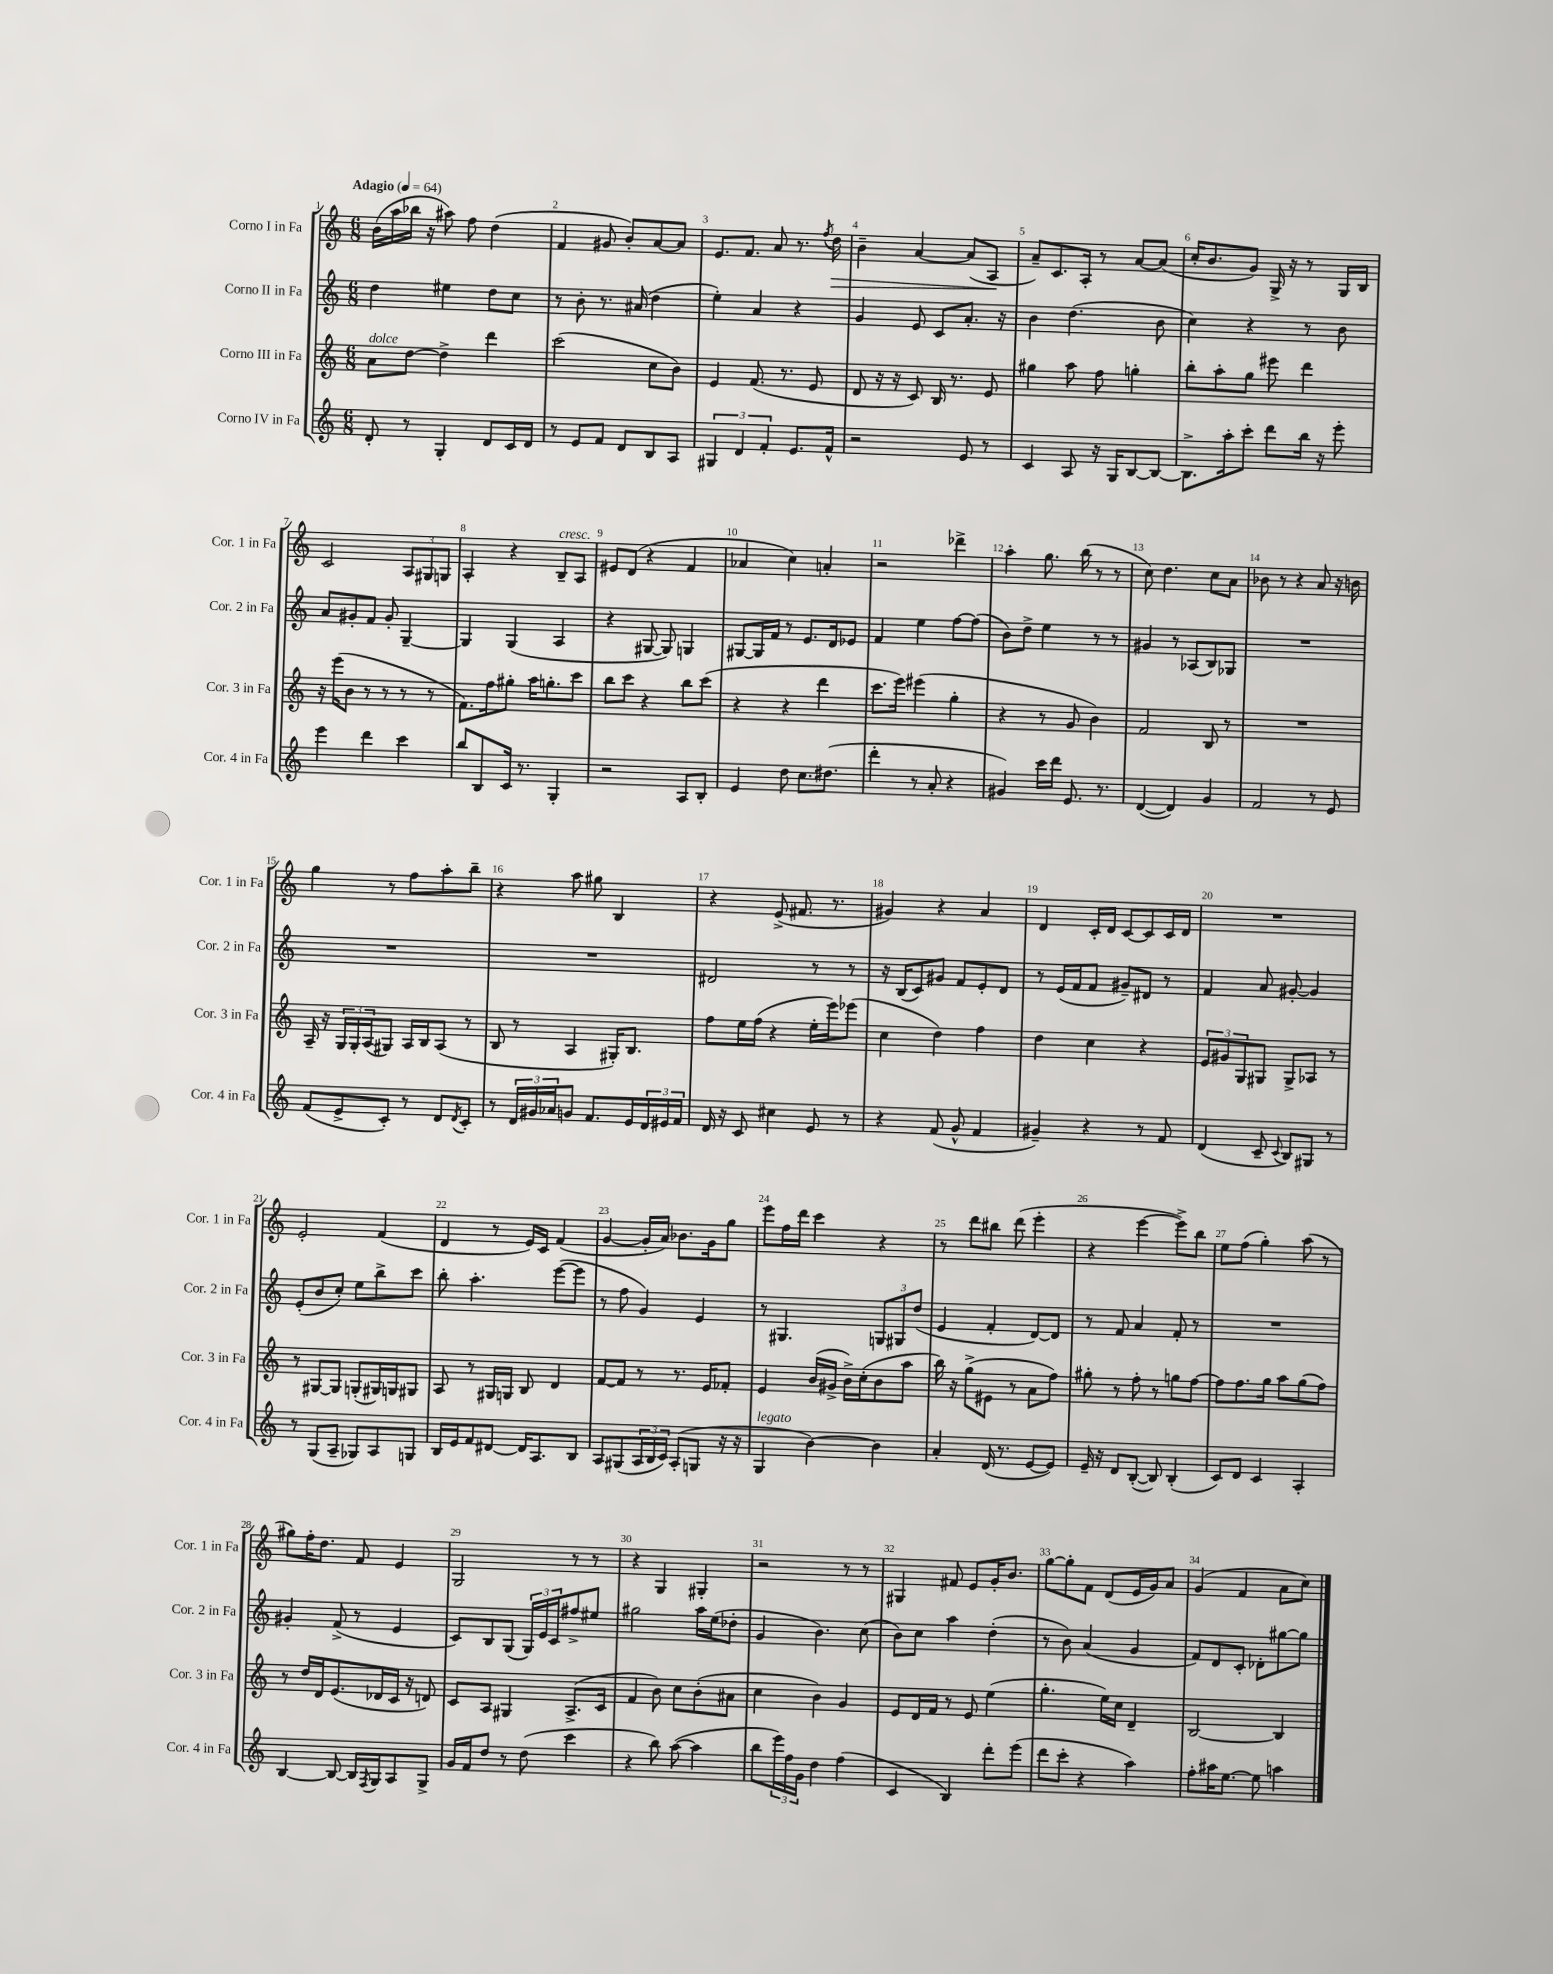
<<
\new StaffGroup <<
\new Staff = "s0" \with { instrumentName = "Corno I in Fa" shortInstrumentName = "Cor. 1 in Fa" } {
    \clef treble \key c \major \numericTimeSignature \time 6/8 \tempo "Adagio" 4 = 64
    b'16( a''16 bes''16 r16 ais''8) f''8 d''4( |
    f'4 gis'8 b'8-.) a'8~ a'8 |
    e'8. f'8. a'8 r8. \acciaccatura { f''8 } d''16\> |
    b'4-- a'4~ a'8( a8\! |
    a'8--) c'8. a16-. r8 a'8~ a'8( |
    c''16-. b'8. g'8) g16-> r16 r8 g16 b16 |
    c'2 \tuplet 3/2 { a8 gis8 g8 } |
    a4-. r4 b8--^\markup { \italic "cresc." } a8 |
    eis'8 d'8( r4 f'4 |
    aes'4 c''4) a'4-. |
    r2 des'''4-> |
    a''4-. g''8. b''16( r8 r8 |
    c''8) d''4. c''8 a'8 |
    bes'8 r8 r4 a'8 r16 b'16 |
    g''4 r8 f''8 a''8-. b''8-- |
    r4 a''8 gis''8 b4 |
    r4 e'8->( fis'8. r8. |
    gis'4) r4 a'4 |
    d'4 c'16-. d'16 c'8~ c'8 c'16 d'16 |
    R2. |
    e'2-. f'4( |
    d'4 r8 e'16) c'16 f'4( |
    g'4~ g'16-. a'16) bes'8. g'16 g''8 |
    e'''8 f''16 d'''16 c'''4 r4 |
    r8 d'''8 bis''8 d'''8( e'''4-. |
    r4 e'''4~ e'''8->) b''8 |
    e''8 f''8( g''4-.) a''8( r8 |
    gis''8) f''16-. d''8. f'8 e'4 |
    g2 r8 r8 |
    r4 g4 gis4-. |
    r2 r8 r8 |
    gis4 fis'8 e'8 g'16-. b'8. |
    g''8~ g''8-. f'8 d'8( e'16 g'16) a'8 |
    g'4( f'4 a'8 c''8) \bar "|." |
}
\new Staff = "s1" \with { instrumentName = "Corno II in Fa" shortInstrumentName = "Cor. 2 in Fa" } {
    \clef treble \key c \major \numericTimeSignature \time 6/8
    d''4 eis''4 d''8 c''8 |
    r8 b'8-. r8. ais'16( d''4 |
    e''4-.) a'4 r4 |
    g'4 e'8 c'8 a'8.-. r16 |
    b'4 d''4.( b'8 |
    c''4) r4 r8 b'8 |
    a'8 gis'8-. f'8 gis'8-. g4~-- |
    g4 g4( a4 |
    r4 gis8~ gis8) g4 |
    gis8~ gis16 f'16 r8 e'8. d'16 ees'8 |
    f'4 e''4 f''8~ f''8( |
    b'8) d''8-> e''4 r8 r8 |
    gis'4 r8 aes8( b8) ges8 |
    R2. |
    R2. |
    R2. |
    dis'2 r8 r8 |
    r16 b16( c'8) gis'8 f'8 e'8-. d'8 |
    r8 e'16( f'16 f'8 gis'8--) dis'8 r8 |
    f'4 a'8 gis'8~-. gis'4 |
    e'8-.( b'8 c''8-.) e''8 b''8-> c'''8 |
    b''8-. a''4.-. e'''8~( e'''8 |
    r8 f''8 g'4) e'4 |
    r8 gis4. \tuplet 3/2 { g8 gis8 d''8( } |
    e'4 f'4-. d'8~) d'8 |
    r8 f'8 a'4 f'8-. r8 |
    R2. |
    gis'4-. f'8->( r8 e'4 |
    c'8) b8 g8( \tuplet 3/2 { g16) e'16 c'16 } fis''8-> eis''8 |
    gis''2 a''16 e''16( des''8-. |
    g'4 b'4.) c''8( |
    b'8) c''8 a''4 d''4-.( |
    r8 b'8) a'4( g'4 |
    f'8) d'8 c'8-. des'8-. gis''8~ gis''8 \bar "|." |
}
\new Staff = "s2" \with { instrumentName = "Corno III in Fa" shortInstrumentName = "Cor. 3 in Fa" } {
    \clef treble \key c \major \numericTimeSignature \time 6/8
    a'8^\markup { \italic "dolce" } d''8~ d''4-> d'''4 |
    c'''2( c''8 b'8) |
    e'4 f'8.( r8. e'8 |
    d'8 r16 r16 c'8) b16 r8. e'8 |
    gis''4 a''8 f''8 g''4-. |
    b''8-. a''8-. g''8 eis'''8 d'''4 |
    r16 e'''16( b'8 r8 r8 r8 r8 |
    f'8.) f''16 gis''8-. a''16 g''8.-. c'''8 |
    b''8 c'''8 r4 b''8 c'''8( |
    r4 r4 d'''4 |
    c'''8. e'''16) eis'''4( g''4-. |
    r4 r8 g'8 b'4) |
    f'2 b8 r8 |
    R2. |
    a16-- r16 \tuplet 3/2 { g16 g16-. a16( } gis8) a16 b16 a8( r8 |
    b8 r8 a4 gis16-.) b8. |
    f''8 e''16 f''16( r4 e''16-. e'''16) ees'''8( |
    c''4 d''4) f''4 |
    d''4 c''4 r4 |
    \tuplet 3/2 { e'8 gis'8 g8 } gis8 gis8-> aes8 r8 |
    r8 gis8~ gis8 g8-.( gis16) g16 gis8 |
    a8 r8 gis16 g16 b8 d'4 |
    f'8~ f'8 r8 r8. e'16 fes'8-. |
    e'4 b'16( gis'16-> b'16->) c''16-.( b'8 a''8 |
    b''16) r16 g''8->( eis'8 r8 a'8 f''8) |
    gis''8-. r8 f''8-. r8 g''8 f''8~ |
    f''8 f''8. g''16 a''8 g''8( f''8) |
    r8 d''16 d'16 e'8.( des'16 c'16 r16 d'8) |
    c'8 a8 gis4 a8.->( c'16 |
    f'4 b'8) c''8 b'8-.( ais'8 |
    c''4 b'4) g'4 |
    e'8 d'16 f'16 r8 e'8 e''4( |
    g''4.-. e''16) c''16 d'4-- |
    b2~ b4 \bar "|." |
}
\new Staff = "s3" \with { instrumentName = "Corno IV in Fa" shortInstrumentName = "Cor. 4 in Fa" } {
    \clef treble \key c \major \numericTimeSignature \time 6/8
    d'8-. r8 g4-. d'8 c'16 d'16 |
    r8 e'8 f'8 d'8 b8 a8 |
    \tuplet 3/2 { gis4 d'4 f'4-. } e'8. f'16-^ |
    r2 e'8 r8 |
    c'4 a8 r16 g16 b8~ b8~ |
    b8.-> a''16-. c'''8-. d'''8 b''16 r16 e'''8-. |
    e'''4 d'''4 c'''4 |
    b''8 b8 c'16 r8. g4-. |
    r2 a8 b8-. |
    e'4 d''8 c''8. dis''8.( |
    d'''4-. r8 a'8-. r4 |
    gis'4) c'''16 d'''16 e'8. r8. |
    d'4~( d'4) g'4 |
    f'2 r8 e'8 |
    f'8( e'8-> c'8-.) r8 d'8 \acciaccatura { d'8 } c'8-. |
    r8 \tuplet 3/2 { d'16 gis'16 aes'16 } g'8 f'8. e'16 \tuplet 3/2 { d'16 eis'16 f'16 } |
    d'16 r16 c'8 cis''4 e'8 r8 |
    r4 f'8( g'8-^ f'4 |
    gis'4--) r4 r8 f'8 |
    d'4( c'8-- \appoggiatura { c'8 } b8) gis8 r8 |
    r8 g8( a8-- ges8) a8 g8 |
    b16 e'16 f'8 dis'8~ dis'16 a8. b8 |
    a8 gis8( \tuplet 3/2 { a16 b16 c'16) } a8-.( g8 r16 r16 |
    g4^\markup { \italic "legato" } b'4~) b'4 |
    a'4-. d'16( r8. e'8~ e'8) |
    e'16-- r16 d'8 b8~-.( b8) b4-.( |
    c'8) d'8 c'4 a4-. |
    b4~ b8~ b16 \acciaccatura { f8 } g16 a8 g8-> |
    g'16 f'16 d''8 r8 d''8( c'''4 |
    r4 b''8) a''8~( a''4 |
    b''8 \tuplet 3/2 { e'''16) f''16 g'16 } d''4 f''4( |
    c'4 b4) d'''8-. e'''8( |
    d'''8 c'''8-. r4 a''4) |
    f''8-. ais''16 e''8.~ e''8 a''4 \bar "|." |
}
>>
>>
\layout { \context { \Score \override BarNumber.break-visibility = ##(#f #t #t) barNumberVisibility = #all-bar-numbers-visible } }
